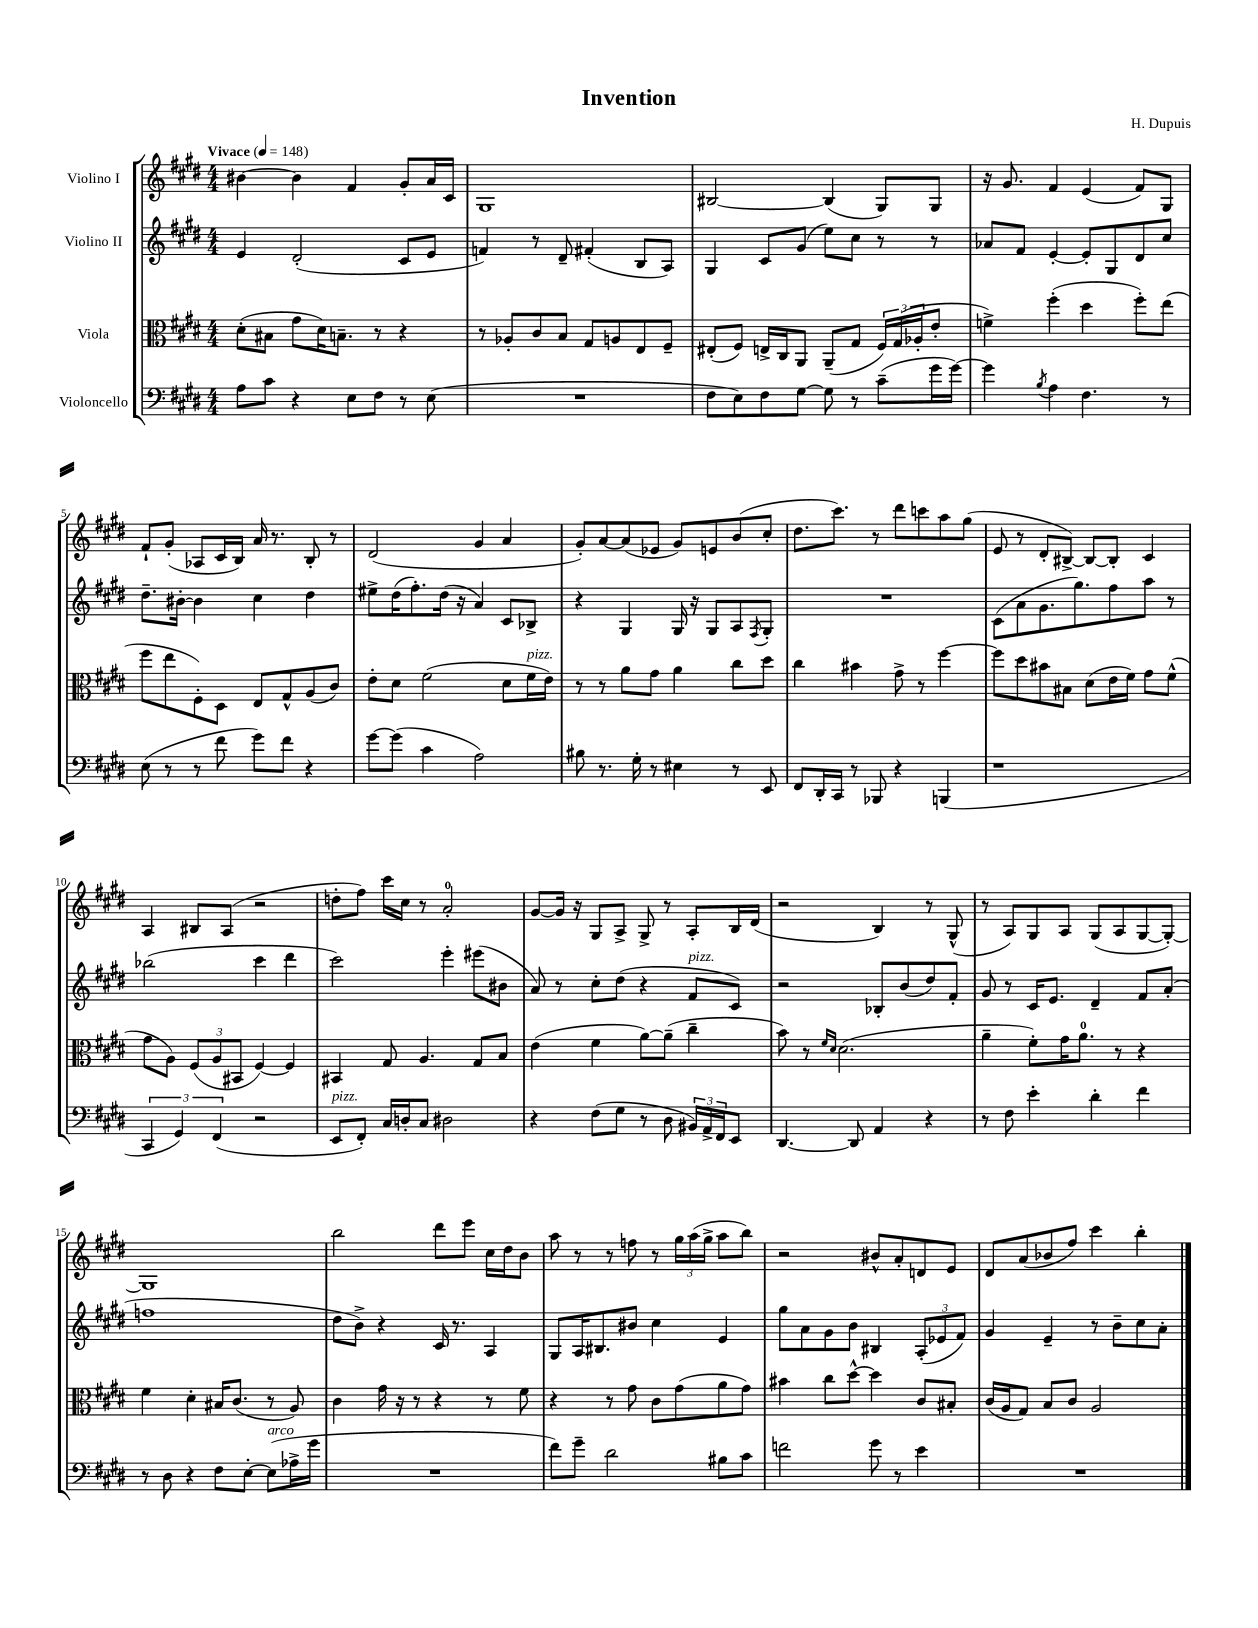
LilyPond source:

\header { title = "Invention" composer = "H. Dupuis" }
<<
\new StaffGroup <<
\new Staff = "s0" \with { instrumentName = "Violino I" } {
    \clef treble \key e \major \numericTimeSignature \time 4/4 \tempo "Vivace" 4 = 148
    bis'4~ bis'4 fis'4 gis'8-. a'16 cis'16 |
    gis1 |
    bis2~ bis4( gis8) gis8 |
    r16 gis'8. fis'4 e'4( fis'8) gis8 |
    fis'8-! gis'8-.( aes8 cis'16 b16) a'16 r8. b8-. r8 |
    dis'2( gis'4 a'4 |
    gis'8-.) a'8~ a'8( ees'8 gis'8) e'8 b'8( cis''8-. |
    dis''8. cis'''8.) r8 dis'''8 c'''8 a''8 gis''8( |
    e'8 r8 dis'8-. bis8~->) bis8~ bis8-. cis'4 |
    a4 bis8 a8( r2 |
    d''8-. fis''8) cis'''16 cis''16 r8 a'2-0-. |
    gis'8~ gis'16 r16 gis8 a8-> gis8-> r8 a8-. b16 dis'16( |
    r2 b4) r8 gis8-^( |
    r8 a8) gis8 a8 gis8( a8 gis8~ gis8~-.) |
    gis1 |
    b''2 dis'''8 e'''8 cis''16 dis''16 b'8 |
    a''8 r8 r8 f''8 r8 \tuplet 3/2 { gis''16 a''16( gis''16-> } a''8 b''8) |
    r2 bis'8-^ a'8-. d'8 e'8 |
    dis'8 a'8( bes'8 fis''8) cis'''4 b''4-. \bar "|." |
}
\new Staff = "s1" \with { instrumentName = "Violino II" } {
    \clef treble \key e \major \numericTimeSignature \time 4/4
    e'4 dis'2-.( cis'8 e'8 |
    f'4) r8 dis'8-- fis'4-.( b8 a8) |
    gis4 cis'8 gis'8( e''8) cis''8 r8 r8 |
    aes'8 fis'8 e'4~-. e'8-. gis8 dis'8 cis''8 |
    dis''8.-- bis'16~-. bis'4 cis''4 dis''4 |
    eis''8-> dis''16( fis''8.-.) dis''16( r16 a'4) cis'8 bes8-> |
    r4 gis4 gis16 r16 gis8 a8 \acciaccatura { fis8 } gis8-. |
    R1 |
    cis'8( a'8 gis'8. gis''8.) fis''8 a''8 r8 |
    bes''2( cis'''4 dis'''4 |
    cis'''2) e'''4-. eis'''8( bis'8 |
    a'8) r8 cis''8-. dis''8( r4 fis'8^\markup { \italic "pizz." } cis'8) |
    r2 bes8-. b'8( dis''8) fis'8-. |
    gis'8 r8 cis'16 e'8. dis'4-- fis'8 a'8-.( |
    f''1 |
    dis''8 b'8->) r4 cis'16 r8. a4 |
    gis8 a16 bis8. bis'8 cis''4 e'4 |
    gis''8 a'8 gis'8 b'8 bis4 \tuplet 3/2 { a8-.( ees'8 fis'8) } |
    gis'4 e'4-- r8 b'8-- cis''8 a'8-. \bar "|." |
}
\new Staff = "s2" \with { instrumentName = "Viola" } {
    \clef alto \key e \major \numericTimeSignature \time 4/4
    dis'8-.( bis8 gis'8 dis'16) b8.-- r8 r4 |
    r8 aes8-. cis'8 b8 gis8 a8 e8 fis8-- |
    eis8-.( fis8) e16-> cis16 a,8 a,8--( gis8 \tuplet 3/2 { fis16) gis16( aes16-. } e'8-. |
    f'4->) fis''4-.( dis''4 fis''8-.) e''8( |
    fis''8 e''8 fis8-.) dis8 e8 gis8-^ a8( cis'8) |
    e'8-. dis'8 fis'2( dis'8 fis'16^\markup { \italic "pizz." } e'16) |
    r8 r8 a'8 gis'8 a'4 cis''8 dis''8 |
    cis''4 bis'4 gis'8-> r8 fis''4~ |
    fis''8 dis''8 bis'8 bis8 dis'8( e'16 fis'16) gis'8 fis'8-^( |
    gis'8 a8) \tuplet 3/2 { fis8( a8 bis,8 } fis4~) fis4 |
    bis,4 gis8 a4. gis8 b8 |
    e'4( fis'4 a'8~) a'8--( cis''4-- |
    b'8) r8 \grace { fis'16 dis'16 } dis'2.( |
    a'4-- fis'8-.) gis'16 a'8.-0 r8 r4 |
    fis'4 dis'4-. bis16 cis'8.( r8 a8) |
    cis'4 gis'16 r16 r8 r4 r8 fis'8 |
    r4 r8 gis'8 cis'8 gis'8( a'8 gis'8) |
    bis'4 cis''8 dis''8~-^ dis''4 cis'8 bis8-. |
    cis'16( a16 gis8) b8 cis'8 a2 \bar "|." |
}
\new Staff = "s3" \with { instrumentName = "Violoncello" } {
    \clef bass \key e \major \numericTimeSignature \time 4/4
    a8 cis'8 r4 e8 fis8 r8 e8( |
    R1 |
    fis8 e8) fis8 gis8~ gis8 r8 cis'8--( gis'16 gis'16~) |
    gis'4 \acciaccatura { b8 } a4 fis4. r8 |
    e8( r8 r8 fis'8 gis'8) fis'8 r4 |
    gis'8~ gis'8( cis'4 a2) |
    bis8 r8. gis16-. r8 eis4 r8 e,8 |
    fis,8 dis,16-. cis,16 r8 bes,,8 r4 b,,4( |
    r1 |
    \tuplet 3/2 { cis,4 gis,4) fis,4( } r2 |
    e,8^\markup { \italic "pizz." } fis,8-.) cis16 d16-. cis8 dis2 |
    r4 fis8( gis8 r8 dis8 \tuplet 3/2 { bis,16) a,16-> fis,16 } e,8 |
    dis,4.~ dis,8 a,4 r4 |
    r8 fis8 e'4-. dis'4-. fis'4 |
    r8 dis8 r4 fis8 e8~-. e8^\markup { \italic "arco" }( aes16-> gis'16 |
    R1 |
    fis'8) gis'8-- dis'2 bis8 cis'8 |
    f'2 gis'8 r8 e'4 |
    R1 \bar "|." |
}
>>
>>
